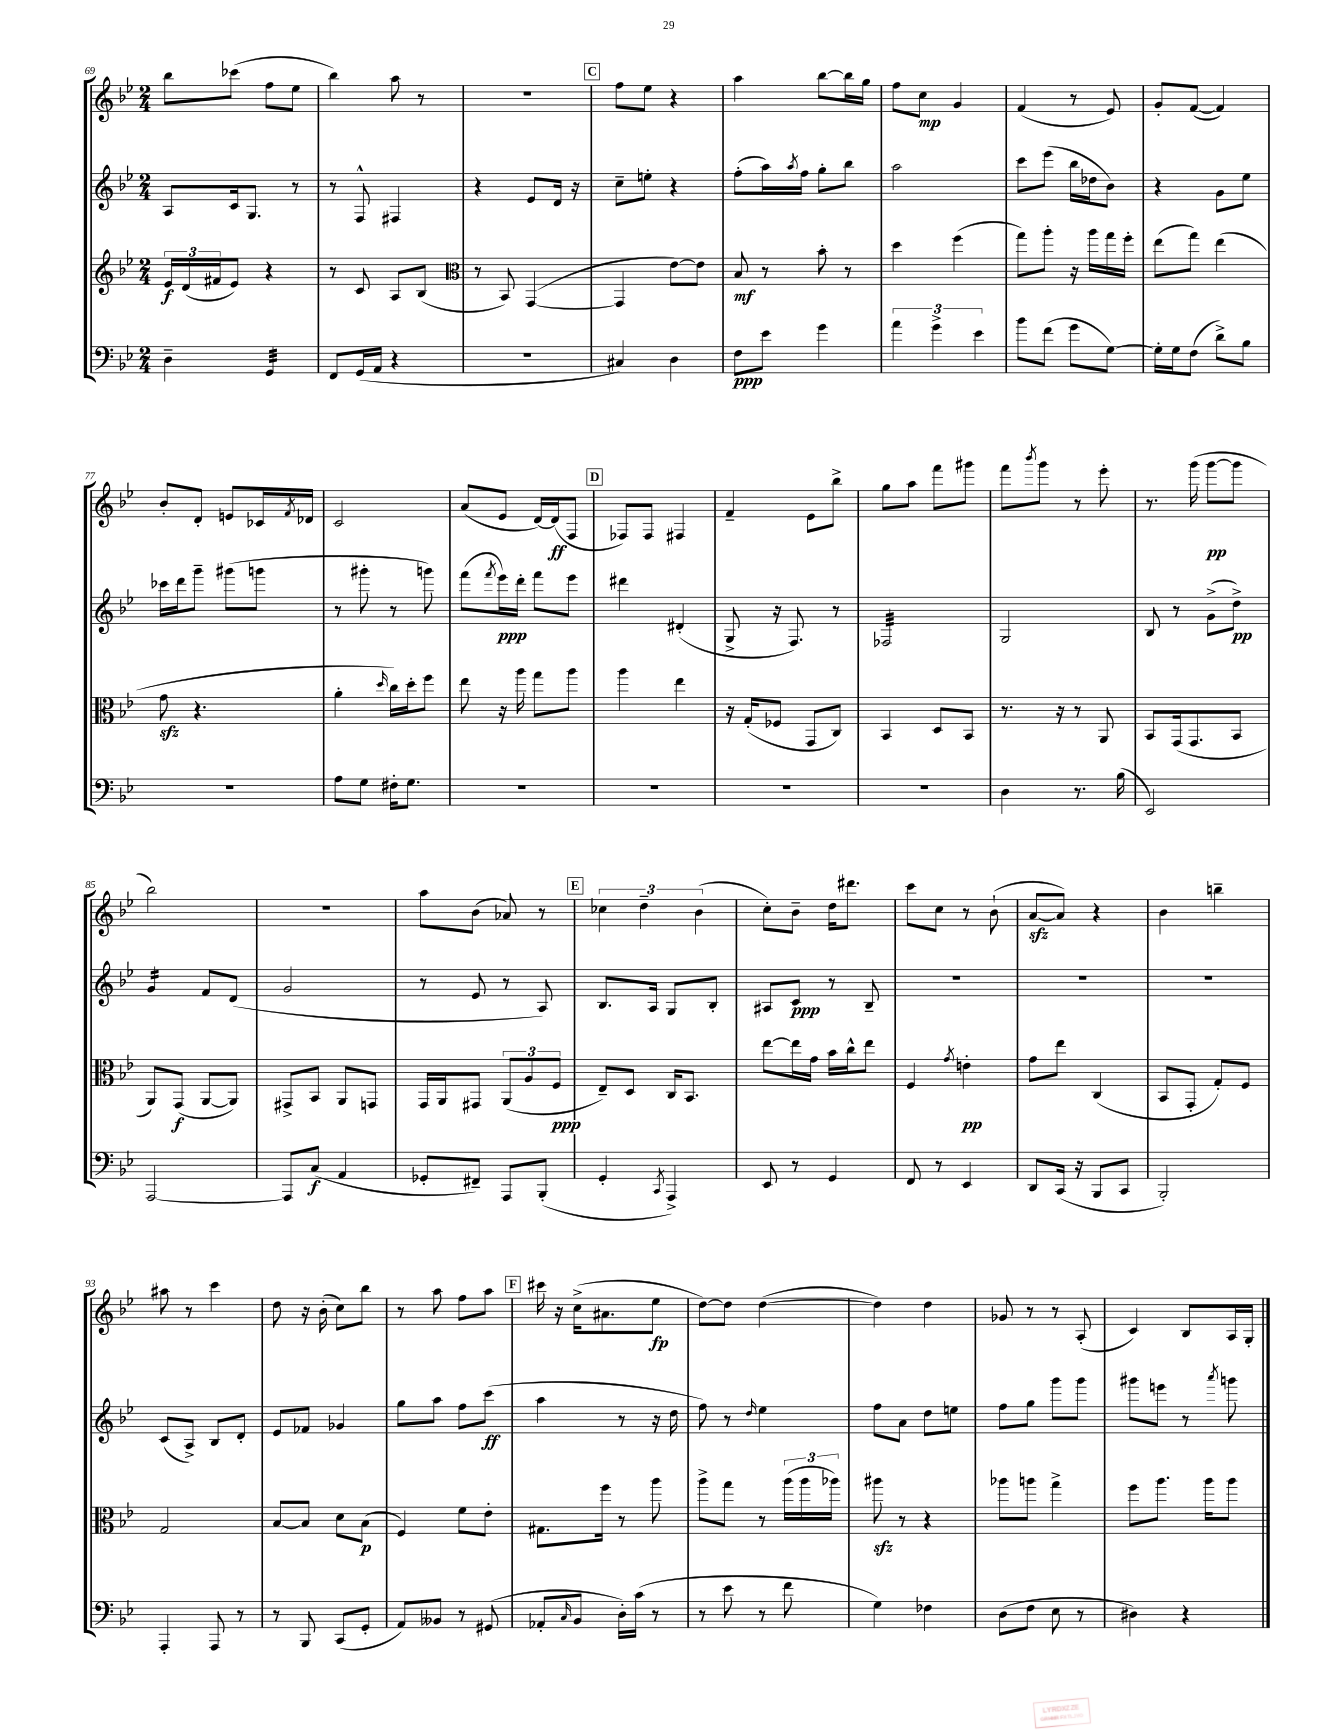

**kern	**kern	**kern	**kern
*staff4	*staff3	*staff2	*staff1
*clefF4	*clefG2	*clefG2	*clefG2
*k[b-e-]	*k[b-e-]	*k[b-e-]	*k[b-e-]
*M2/4	*M2/4	*M2/4	*M2/4
4D~\	24e-/LL	8A/L	8bb-\L
.	(24d/	.	.
.	24f#/J	.	.
.	8e-/J)	16c/k	(8ccc-\J
.	.	8.G/J	.
4GG/	4r	.	8ff\L
.	.	8r	8ee-\J
=	=	=	=
8FF/L	8r	8r	4bb-\)
(16GG/L	8c/	8F^^/	.
16AA/JJ	.	.	.
4r	8A/L	4F#/	8aa\
.	(8B-/J	.	8r
=	=	=	=
*	*clefC3	*	*
2r	8r	4r	2r
.	8BB-/)	.	.
.	([4GG/	8e-/L	.
.	.	16d/Jk	.
.	.	16r	.
=	=	=	=
4C#/)	4GG/]	8cc~\L	8ff\L
.	.	8ee'\J	8ee-\J
4D\	[8e-\L)	4r	4r
.	8e-\]J	.	.
=	=	=	=
8F\L	8B-/	(8ff'\L	4aa\
8e-\J	8r	16aa\L)	.
.	.	8qaa/	.
.	.	16ff\JJ	.
4g\	8b-'\	8gg'\L	[8bb-\L
.	8r	8bb-\J	16bb-\]L
.	.	.	16gg\JJ
=	=	=	=
6a\	4dd\	2aa\	8ff\L
.	.	.	8cc\J
6g^\	.	.	.
.	(4ff\	.	4g/
6e-\	.	.	.
=	=	=	=
8b-\L	8gg\L)	8ccc\L	(4f/
(8f\J	8aa'\J	(8eee-\J	.
8g\L	16r	16bb-\LL	8r
.	16aa\LL	16dd-\J	.
[8G\J)	16gg\	8b-\J)	8e-/)
.	16ff'\JJ	.	.
=	=	=	=
16G'\]LL	(8ee-\L	4r	8g'/L
16G\J	.	.	.
(8F\J	8gg\J)	.	([8f/J
8d^\L)	(4ee-\	8g\L	4f/])
8B-\J	.	8ee-\J	.
=	=	=	=
2r	8g\	16ccc-\LL	8b-'/L
.	.	16ddd\J	.
.	4.r	8ggg~\J	8d'/J
.	.	(8ggg#\L	8e/L
.	.	8ggg\J	16c-/L
.	.	.	8qf/
.	.	.	16d-/JJ
=	=	=	=
8A\L	4a'\	8r	2c/
8G\J	.	8ggg#'\	.
.	16qqdd/	.	.
16F#'\LK	16cc\LL)	8r	.
8.G\J	16dd'\J	.	.
.	8ff\J	8ggg\)	.
=	=	=	=
2r	8ee-\	(8fff\L	(8a/L
.	.	8qfff/	.
.	16r	16eee-\L)	8e-/J
.	16aa\	16ddd'\JJ	.
.	8gg\L	8fff\L	[16d/LL)
.	.	.	(16d/]J
.	8aa\J	8eee-\J	8F/J
=	=	=	=
2r	4aa\	4ddd#\	8F-/L)
.	.	.	8F-/J
.	4ee-\	(4d#'/	4F#/
=	=	=	=
2r	16r	8G^/	4f~/
.	(16G'/LK	.	.
.	8F-/J	16r	.
.	.	8.F/)	.
.	8GG/L	.	8e-\L
.	8C/J)	8r	8bb-^\J
=	=	=	=
2r	4BB-/	2F-/	8gg\L
.	.	.	8aa\J
.	8D/L	.	8fff\L
.	8BB-/J	.	8ggg#\J
=	=	=	=
4D\	8.r	2G/	8fff\L
.	.	.	8qbbb-/
.	.	.	8ggg\J
.	16r	.	.
8.r	8r	.	8r
.	8AA/	.	8eee-'\
(16B-\	.	.	.
=	=	=	=
2EE-/)	8BB-/L	8B-/	8.r
.	(16GG/k	8r	.
.	8.GG/	.	(16ggg\
.	.	(8g^\L	[8ggg\L
.	8BB-/J	8dd^\J)	8ggg\]J
=	=	=	=
[2AAA/	8AA/L)	4g/	2bb-\)
.	(8GG/J	.	.
.	[8AA/L	8f/L	.
.	8AA/]J)	(8d/J	.
=	=	=	=
8AAA/]L	8GG#^/L	2g/	2r
(8C/J	8BB-/J	.	.
4AA/	8AA/L	.	.
.	8GG/J	.	.
=	=	=	=
8GG-'/L	16GG/LL	8r	8aa\L
.	16AA/J	.	.
8FF#~/J)	8GG#/J	8e-/	(8b-\J
8AAA/L	(12AA/L	8r	8a-/)
.	12A/	.	.
(8BBB-'/J	.	8A/)	8r
.	12F/J	.	.
=	=	=	=
4GG'/	8E-~/L)	8.B-/L	6cc-\
.	8D/J	.	.
.	.	.	6dd~\
.	.	16A/Jk	.
8qCC/	.	.	.
4AAA^/)	16C/LK	8G/L	.
.	8.BB-/J	.	.
.	.	.	(6b-\
.	.	8B-'/J	.
=	=	=	=
8EE-/	[8ee-\L	8A#/L	8cc'\L)
8r	16ee-\]L	8c/J	8b-~\J
.	16g\JJ	.	.
4GG/	16b-\LL	8r	16dd\LK
.	16cc^^\J	.	8.ddd#\J
.	8ee-\J	8B-~/	.
=	=	=	=
8FF/	4F/	2r	8ccc\L
8r	.	.	8cc\J
.	8qg/	.	.
4EE-/	4e'\	.	8r
.	.	.	(8b-`\
=	=	=	=
8DD/L	8g\L	2r	[8a/L
(16CC/Jk	8ee-\J	.	8a/]J)
16r	.	.	.
8BBB-/L	(4C/	.	4r
8CC/J	.	.	.
=	=	=	=
2BBB-'/)	8BB-/L	2r	4b-\
.	8GG'/J	.	.
.	8G'/L)	.	4bb~\
.	8F/J	.	.
=	=	=	=
4AAA'/	2G/	(8c/L	8aa#\
.	.	8A^/J)	8r
8AAA/	.	8B-/L	4ccc\
8r	.	8d'/J	.
=	=	=	=
8r	[8B-/L	8e-/L	8dd\
8BBB-/	8B-/]J	8f-/J	16r
.	.	.	(16b-'\
(8CC/L	8d\L	4g-/	8cc\L)
8GG'/J	(8B-\J	.	8bb-\J
=	=	=	=
8AA/L)	4F/)	8gg\L	8r
8BB--/J	.	8aa\J	8aa\
8r	8f\L	8ff\L	8ff\L
(8GG#/	8e-'\J	(8ccc\J	8aa\J
=	=	=	=
8AA-'/L	8.G#\L	4aa\	16ccc#\
.	.	.	16r
16qqC/	.	.	.
8BB-/J	.	.	(16cc^\LK
.	16ff\Jk	.	8.a#\
16D'\LL)	8r	8r	.
(16c\JJ	.	.	.
8r	8aa\	16r	8ee-\J
.	.	16dd\	.
=	=	=	=
8r	8aa^\L	8ff\)	[8dd\L)
8e-\	8gg\J	8r	8dd\]J
.	.	16qqdd/	.
8r	8r	4ee-\	([4dd\
8f\	(24aa\LL	.	.
.	24aa\	.	.
.	24aa-\JJ)	.	.
=	=	=	=
4G\)	8aa#\	8ff\L	4dd\])
.	8r	8a\J	.
4F-\	4r	8dd\L	4dd\
.	.	8ee\J	.
=	=	=	=
(8D\L	8aa-\L	8ff\L	8g-/
8F\J	8aa\J	8gg\J	8r
8E-\	4gg^\	8ggg\L	8r
8r	.	8ggg\J	(8A'/
=	=	=	=
4D#\)	8ff\L	8ggg#\L	4c/)
.	8.aa\J	8eee\J	.
4r	.	8r	8B-/L
.	16aa\LK	.	.
.	.	8qaaa/	.
.	8aa\J	8ggg\	16A/L
.	.	.	16G'/JJ
==	==	==	==
*-	*-	*-	*-
